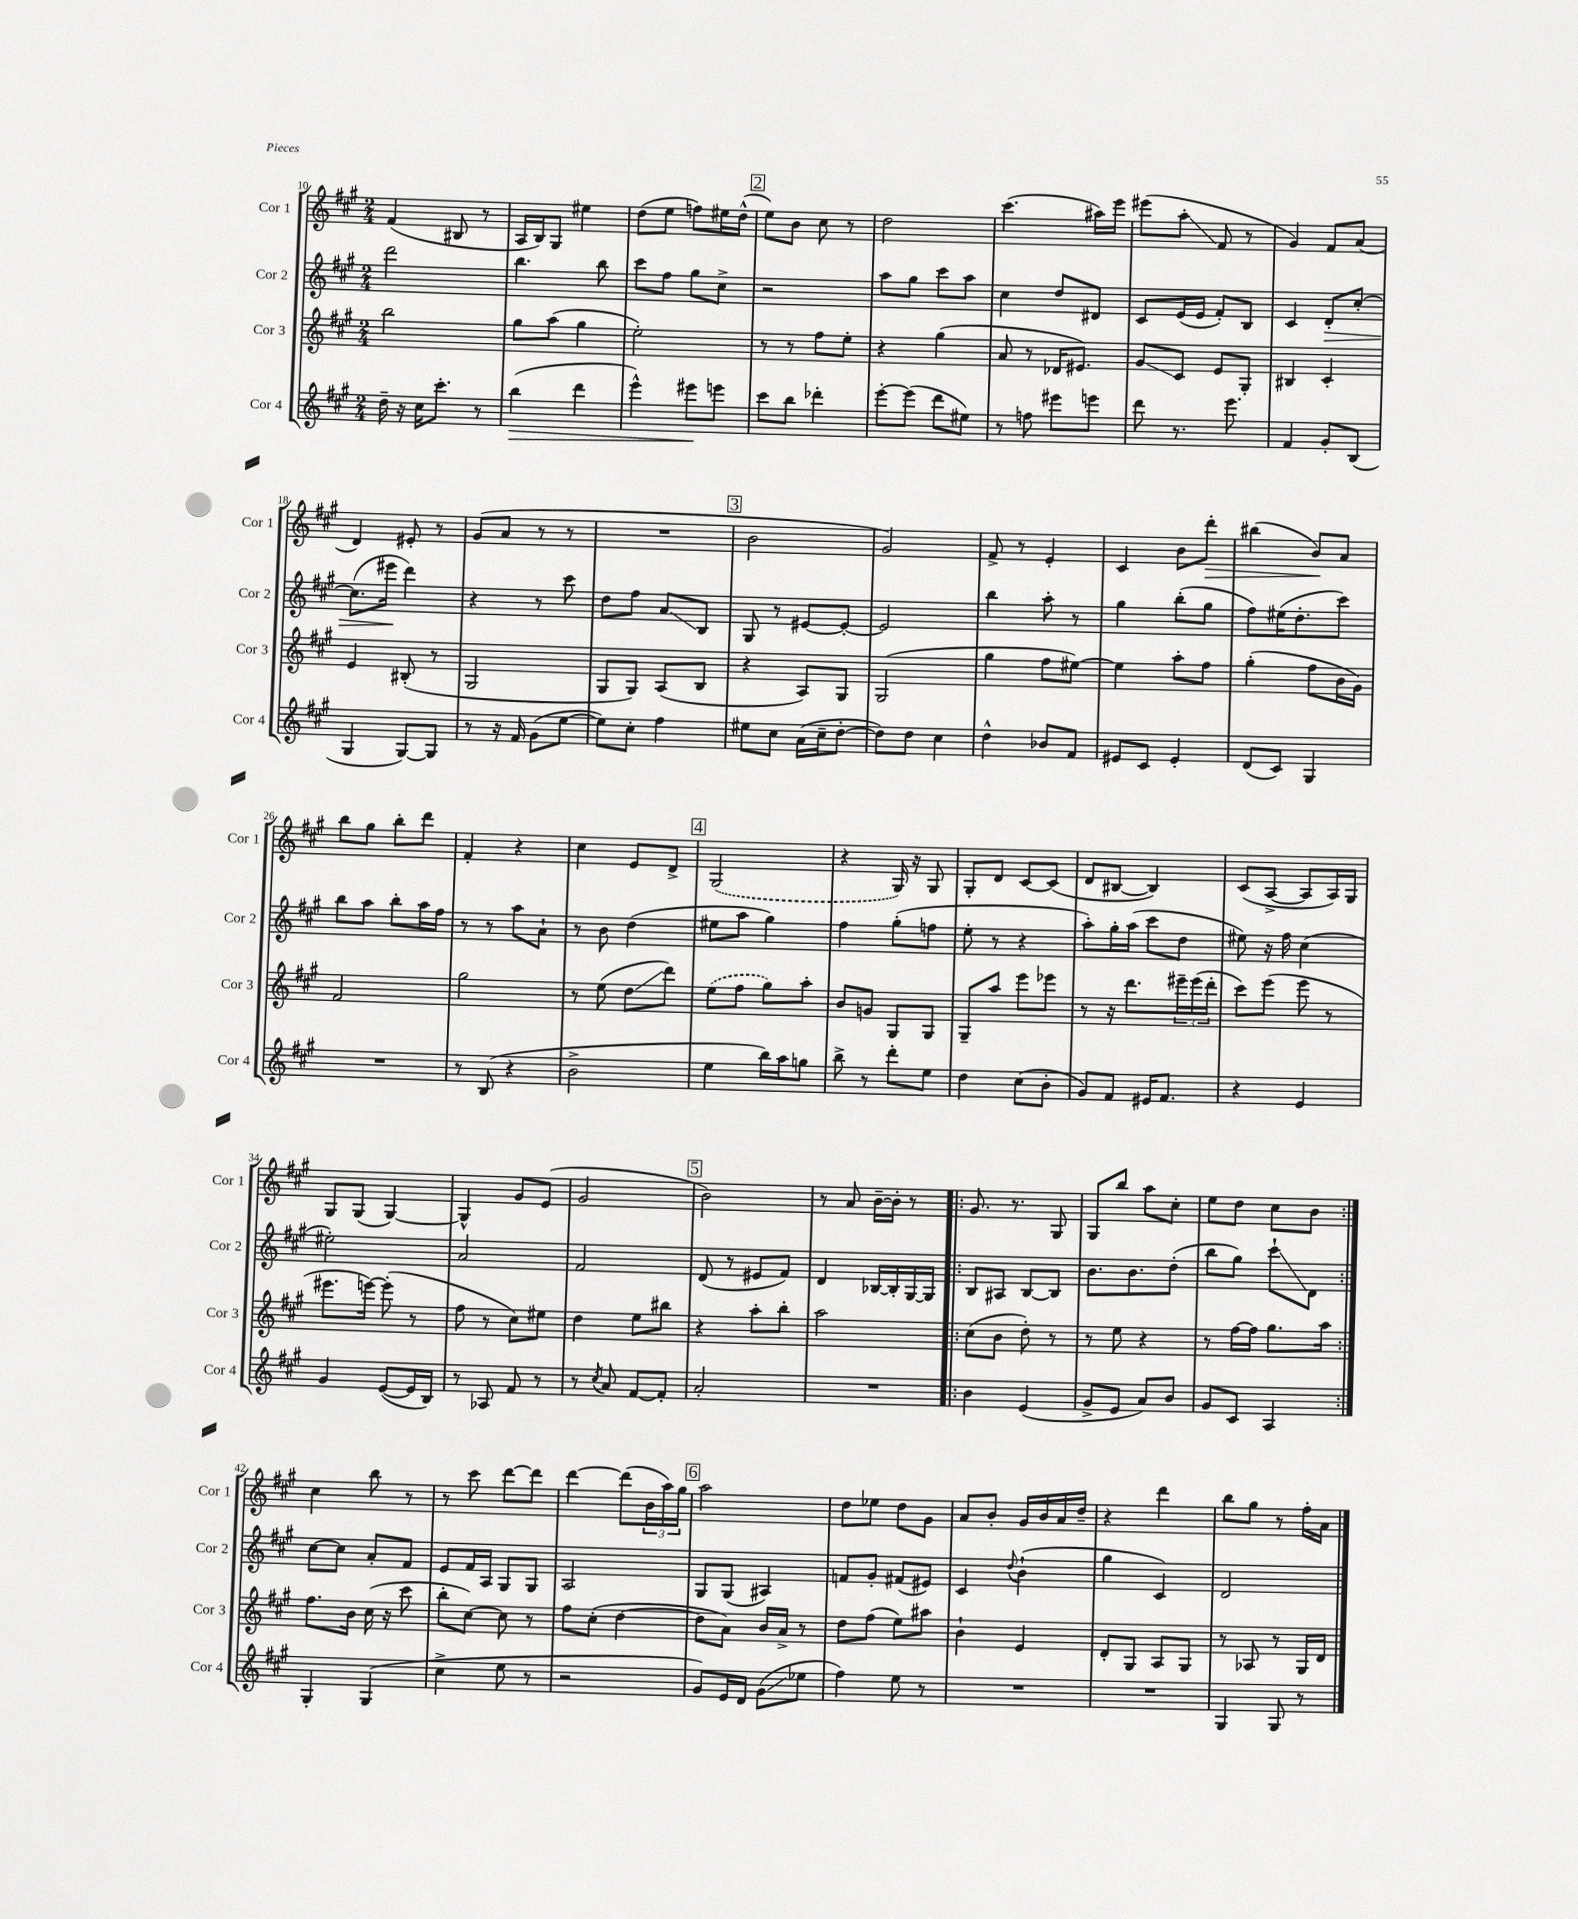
<<
\new StaffGroup <<
\new Staff = "s0" \with { instrumentName = "Cor 1" shortInstrumentName = "Cor 1" } {
    \clef treble \key a \major \numericTimeSignature \time 2/4
    fis'4( bis8 r8 |
    a16 b16) gis8 eis''4 |
    d''8( e''8 f''8) eis''16 d''16-^( |
    \mark \markup { \box "2" } e''8) b'8 cis''8 r8 |
    d''2 |
    cis'''4.( ais''16) e'''16 |
    eis'''8( a''8-.\glissando fis'8 r8 |
    gis'4) fis'8 a'8( |
    d'4) eis'8-. r8 |
    gis'8( a'8 r8 r8 |
    R2 |
    \mark \markup { \box "3" } b'2 |
    gis'2) |
    fis'8-> r8 e'4-. |
    cis'4 b'8 d'''8-.\> |
    bis''4( b'8\!) a'8 |
    b''8 gis''8 b''8-. d'''8 |
    fis'4-. r4 |
    cis''4 e'8 d'8-> |
    \mark \markup { \box "4" } \once \slurDashed gis2( |
    r4 gis16) r16 gis8 |
    gis8-. d'8 cis'8~ cis'8( |
    d'8 bis8~ bis4) |
    cis'8( a8~-> a8 a16) gis16 |
    gis8 gis8( gis4~) |
    gis4-^ gis'8 e'8( |
    gis'2 |
    \mark \markup { \box "5" } b'2) |
    r8 a'8 b'16~-- b'16-. r8 |
    \repeat volta 2 { gis'8. r8. gis8 |
    gis8 b''8 a''8 cis''8-. |
    e''8 d''8 cis''8 b'8 | }
    cis''4 b''8 r8 |
    r8 cis'''8 d'''8~ d'''8 |
    d'''4~ d'''8( \tuplet 3/2 { b'16 a''16) gis''16 } |
    \mark \markup { \box "6" } a''2 |
    d''8 ees''8 d''8 gis'8 |
    a'8 b'8-. gis'16 b'16 a'16 d''16-- |
    r4 d'''4 |
    b''8 gis''8 r8 fis''16-. a'16 \bar "|." |
}
\new Staff = "s1" \with { instrumentName = "Cor 2" shortInstrumentName = "Cor 2" } {
    \clef treble \key a \major \numericTimeSignature \time 2/4
    d'''2 |
    b''4. b''8 |
    cis'''8 fis''8 gis''8 cis''8-> |
    \mark \markup { \box "2" } r2 |
    a''8 gis''8 cis'''8 a''8 |
    cis''4 d''8 dis'8 |
    cis'8 e'16( e'16 fis'8-.) b8 |
    cis'4 d'8-.\> cis''8~-. |
    cis''8.( eis'''16\! d'''4) |
    r4 r8 cis'''8 |
    d''8 fis''8 a'8\glissando b8 |
    \mark \markup { \box "3" } gis8 r8 eis'8~ eis'8~-. |
    eis'2 |
    b''4 a''8-. r8 |
    gis''4 b''8-.( gis''8 |
    fis''8) eis''16( d''8.-. cis'''8) |
    b''8 a''8 b''8-. a''16 fis''16 |
    r8 r8 a''8 a'8-! |
    r8 b'8 d''4( |
    \mark \markup { \box "4" } eis''8 a''8 gis''4) |
    fis''4 gis''8-.( f''8 |
    e''8-. r8 r4 |
    a''8-.) gis''16-. a''16( cis'''8 d''8 |
    eis''8) r16 fis''16 cis''4( |
    eis''2-.) |
    a'2 |
    fis'2 |
    \mark \markup { \box "5" } d'8( r8 eis'8 fis'8) |
    d'4 bes16~ bes16-. gis16~ gis16 |
    \repeat volta 2 { b8 ais8 b8~ b8 |
    b'8. b'8. d''8-.( |
    b''8 gis''8) cis'''8-!\glissando d'8 | }
    cis''8~ cis''8 a'8-. fis'8 |
    e'8 fis'16 a16 gis8 gis8 |
    a2 |
    \mark \markup { \box "6" } gis8 gis8( ais4) |
    f'8 gis'8-. fis'8( eis'8) |
    cis'4 \appoggiatura { d''8 } b'4-!( |
    gis''4 cis'4) |
    d'2 \bar "|." |
}
\new Staff = "s2" \with { instrumentName = "Cor 3" shortInstrumentName = "Cor 3" } {
    \clef treble \key a \major \numericTimeSignature \time 2/4
    b''2 |
    gis''8 a''8( gis''4 |
    e''2-.) |
    \mark \markup { \box "2" } r8 r8 fis''8 e''8-. |
    r4 gis''4( |
    a'8 r8 des'16 eis'8.) |
    gis'8\glissando cis'8 e'8 gis8-. |
    bis4 cis'4-. |
    e'4 bis8-.( r8 |
    gis2 |
    gis8 gis8) a8( b8 |
    \mark \markup { \box "3" } r4 a8) gis8 |
    gis2( |
    gis''4 fis''8 eis''8~) |
    eis''4 a''8-. fis''8 |
    gis''4-.( fis''8 b'16 gis'16) |
    fis'2 |
    gis''2 |
    r8 e''8( d''8\glissando d'''8) |
    \mark \markup { \box "4" } \once \slurDashed e''8( fis''8 gis''8) a''8-. |
    b'8 g'8 gis8 gis8 |
    gis8-- a''8 e'''8 ees'''8 |
    r8 r16 d'''8. \tuplet 3/2 { eis'''16-- eis'''16( d'''16-. } |
    cis'''8) e'''8( e'''8 r8 |
    eis'''8. e'''16~) e'''8-.( r8 |
    fis''8 r8 cis''8) eis''8 |
    d''4 e''8 bis''8 |
    \mark \markup { \box "5" } r4 a''8-. b''8-. |
    a''2 |
    \repeat volta 2 { cis''8( b'8 d''8-.) r8 |
    r8 e''8 r4 |
    r8 fis''16~ fis''16 gis''8. a''16 | }
    fis''8. b'16 cis''16( r16 cis'''8 |
    b''8-. cis''8~) cis''8 r8 |
    fis''8 cis''8-.( d''4~ |
    \mark \markup { \box "6" } d''8 a'8) b'16 a'16-> r8 |
    d''8 fis''8( e''8) ais''8 |
    b'4-! e'4 |
    d'8-. gis8 a8 gis8 |
    r8 aes8 r8 gis16 d'16 \bar "|." |
}
\new Staff = "s3" \with { instrumentName = "Cor 4" shortInstrumentName = "Cor 4" } {
    \clef treble \key a \major \numericTimeSignature \time 2/4
    d''16-- r16 cis''16 cis'''8.-. r8 |
    b''4\>( d'''4 |
    e'''4-^) eis'''8\! e'''8 |
    \mark \markup { \box "2" } cis'''8 b''8 des'''4-. |
    e'''8~-. e'''8( d'''8 eis''8) |
    r8 f''8 eis'''8 e'''8 |
    d'''8 r8. e'''8. |
    fis'4 gis'8-. b8( |
    gis4 gis8~) gis8 |
    r8 r16 fis'16 gis'8( e''8~ |
    e''8) cis''8-. fis''4 |
    \mark \markup { \box "3" } eis''8 cis''8 a'16( cis''16-- d''8~-. |
    d''8) d''8 cis''4 |
    d''4-^ bes'8 fis'8 |
    eis'8 cis'8 eis'4-. |
    d'8( cis'8) gis4 |
    R2 |
    r8 b8( r4 |
    b'2-> |
    \mark \markup { \box "4" } e''4 b''16) a''16 g''8 |
    b''8-> r8 d'''8-. e''8 |
    d''4 cis''8( b'8-. |
    gis'8) fis'8 eis'16 fis'8. |
    r4 e'4 |
    gis'4 e'8~( e'16 b16) |
    r8 aes8 fis'8 r8 |
    r8 \acciaccatura { cis''8 } a'8 fis'8~ fis'8-. |
    \mark \markup { \box "5" } a'2-. |
    R2 |
    \repeat volta 2 { b'4 e'4( |
    gis'8-> e'8 a'8) b'8 |
    gis'8 cis'8 a4 | }
    gis4-. gis4( |
    cis''4-> e''8 r8 |
    r2 |
    \mark \markup { \box "6" } gis'8) e'16 d'16 gis'8\glissando( ees''8 |
    fis''4) e''8 r8 |
    R2 |
    R2 |
    gis4 gis8 r8 \bar "|." |
}
>>
>>
\layout { \context { \Score currentBarNumber = #10 } }
